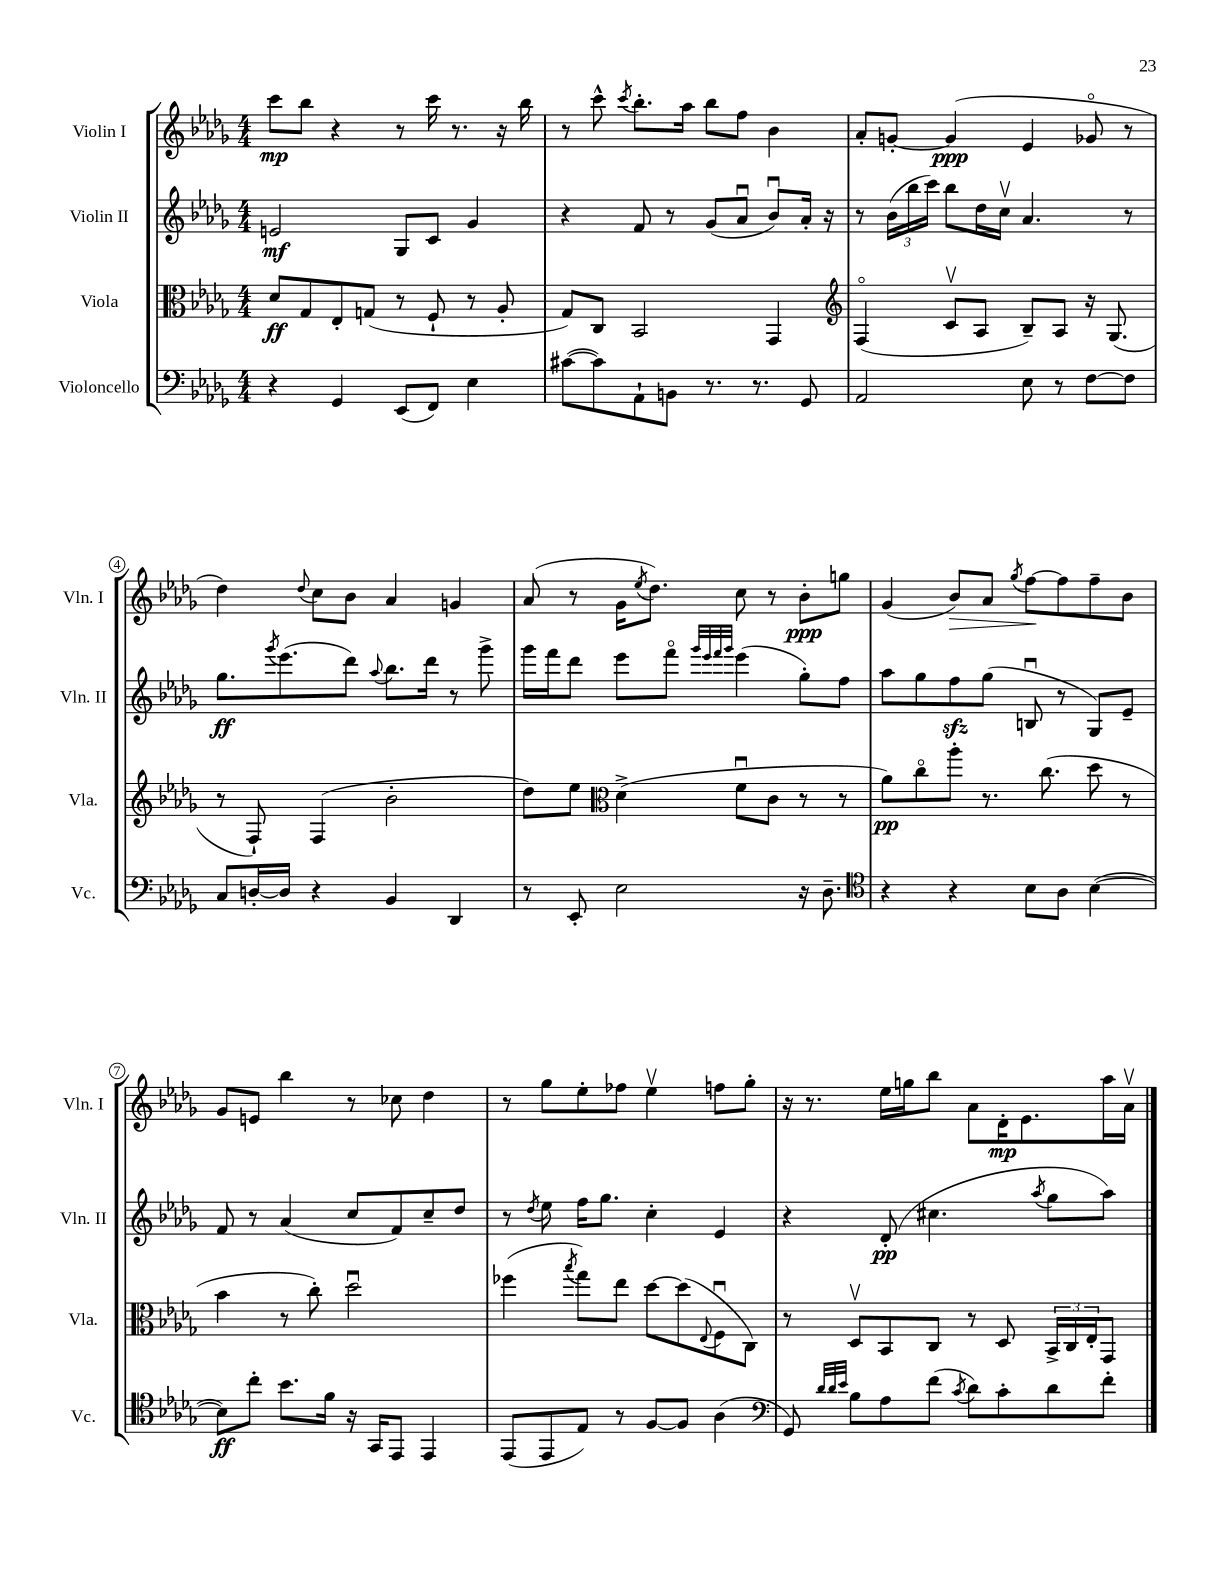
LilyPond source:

<<
\new StaffGroup <<
\new Staff = "s0" \with { instrumentName = "Violin I" shortInstrumentName = "Vln. I" } {
    \clef treble \key des \major \numericTimeSignature \time 4/4
    c'''8\mp bes''8 r4 r8 c'''16 r8. r16 bes''16 |
    r8 c'''8-^ \acciaccatura { c'''8 } bes''8.-. aes''16 bes''8 f''8 bes'4 |
    aes'8-. g'8~-. g'4\ppp( ees'4 ges'8\flageolet r8 |
    des''4) \appoggiatura { des''8 } c''8 bes'8 aes'4 g'4 |
    aes'8( r8 ges'16 \acciaccatura { ees''8 } des''8.) c''8 r8 bes'8-.\ppp g''8 |
    ges'4( bes'8\>) aes'8 \acciaccatura { ges''8 } f''8~\! f''8 f''8-- bes'8 |
    ges'8 e'8 bes''4 r8 ces''8 des''4 |
    r8 ges''8 ees''8-. fes''8 ees''4\upbow f''8 ges''8-. |
    r16 r8. ees''16 g''16 bes''8 aes'8 des'16-.\mp ees'8. aes''16 aes'16\upbow \bar "|." |
}
\new Staff = "s1" \with { instrumentName = "Violin II" shortInstrumentName = "Vln. II" } {
    \clef treble \key des \major \numericTimeSignature \time 4/4
    e'2\mf ges8 c'8 ges'4 |
    r4 f'8 r8 ges'8( aes'8\downbow bes'8\downbow) aes'16-. r16 |
    r8 \tuplet 3/2 { bes'16( bes''16 c'''16) } bes''8 des''16 c''16\upbow aes'4. r8 |
    ges''8.\ff \acciaccatura { ges'''8 } ees'''8.( des'''8) \appoggiatura { aes''8 } bes''8. des'''16 r8 ges'''8-> |
    ges'''16 f'''16 des'''8 ees'''8 f'''8\flageolet \grace { ges'''32 ees'''32 f'''32 ges'''32 } ees'''4( ges''8-.) f''8 |
    aes''8 ges''8 f''8\sfz ges''8( b8\downbow r8 ges8) ees'8-- |
    f'8 r8 aes'4( c''8 f'8) c''8-- des''8 |
    r8 \acciaccatura { des''8 } ees''8 f''16 ges''8. c''4-. ees'4 |
    r4 des'8-.\pp( cis''4. \acciaccatura { aes''8 } ges''8 aes''8) \bar "|." |
}
\new Staff = "s2" \with { instrumentName = "Viola" shortInstrumentName = "Vla." } {
    \clef alto \key des \major \numericTimeSignature \time 4/4
    des'8\ff ges8 ees8-. g8( r8 f8-! r8 aes8-. |
    ges8) c8 bes,2 ges,4 |
    \clef treble f4\flageolet( c'8\upbow aes8 bes8--) aes8 r16 ges8.( |
    r8 f8-!) f4( bes'2-. |
    des''8) ees''8 \clef alto des'4->( f'8\downbow c'8 r8 r8 |
    aes'8\pp) c''8\flageolet aes''8-. r8. c''8.( des''8 r8 |
    bes'4 r8 c''8-.) des''2\downbow |
    fes''4( \acciaccatura { bes''8 } ges''8) ees''8 des''8~ des''8( \appoggiatura { ees8 } f8\downbow c8) |
    r8 des8\upbow bes,8 c8 r8 des8 \tuplet 3/2 { bes,16-> c16 ees16-. } ges,8 \bar "|." |
}
\new Staff = "s3" \with { instrumentName = "Violoncello" shortInstrumentName = "Vc." } {
    \clef bass \key des \major \numericTimeSignature \time 4/4
    r4 ges,4 ees,8( f,8) ees4 |
    cis'8~( cis'8) aes,8-! b,8 r8. r8. ges,8 |
    aes,2 ees8 r8 f8~ f8 |
    c8 d16~-. d16 r4 bes,4 des,4 |
    r8 ees,8-. ees2 r16 des8.-- |
    \clef tenor r4 r4 bes8 aes8 bes4~( |
    bes8\ff) c''8-. bes'8. f'16 r16 ges,16 ees,8 ees,4 |
    ees,8( ees,8 ees8) r8 f8~ f8 aes4( |
    \clef bass ges,8) \grace { des'32 des'32 ees'32 } bes8 aes8 f'8( \acciaccatura { c'8 } des'8) c'8-. des'8 f'8-. \bar "|." |
}
>>
>>
\layout { \context { \Score \override BarNumber.stencil = #(make-stencil-circler 0.1 0.3 ly:text-interface::print) } }
